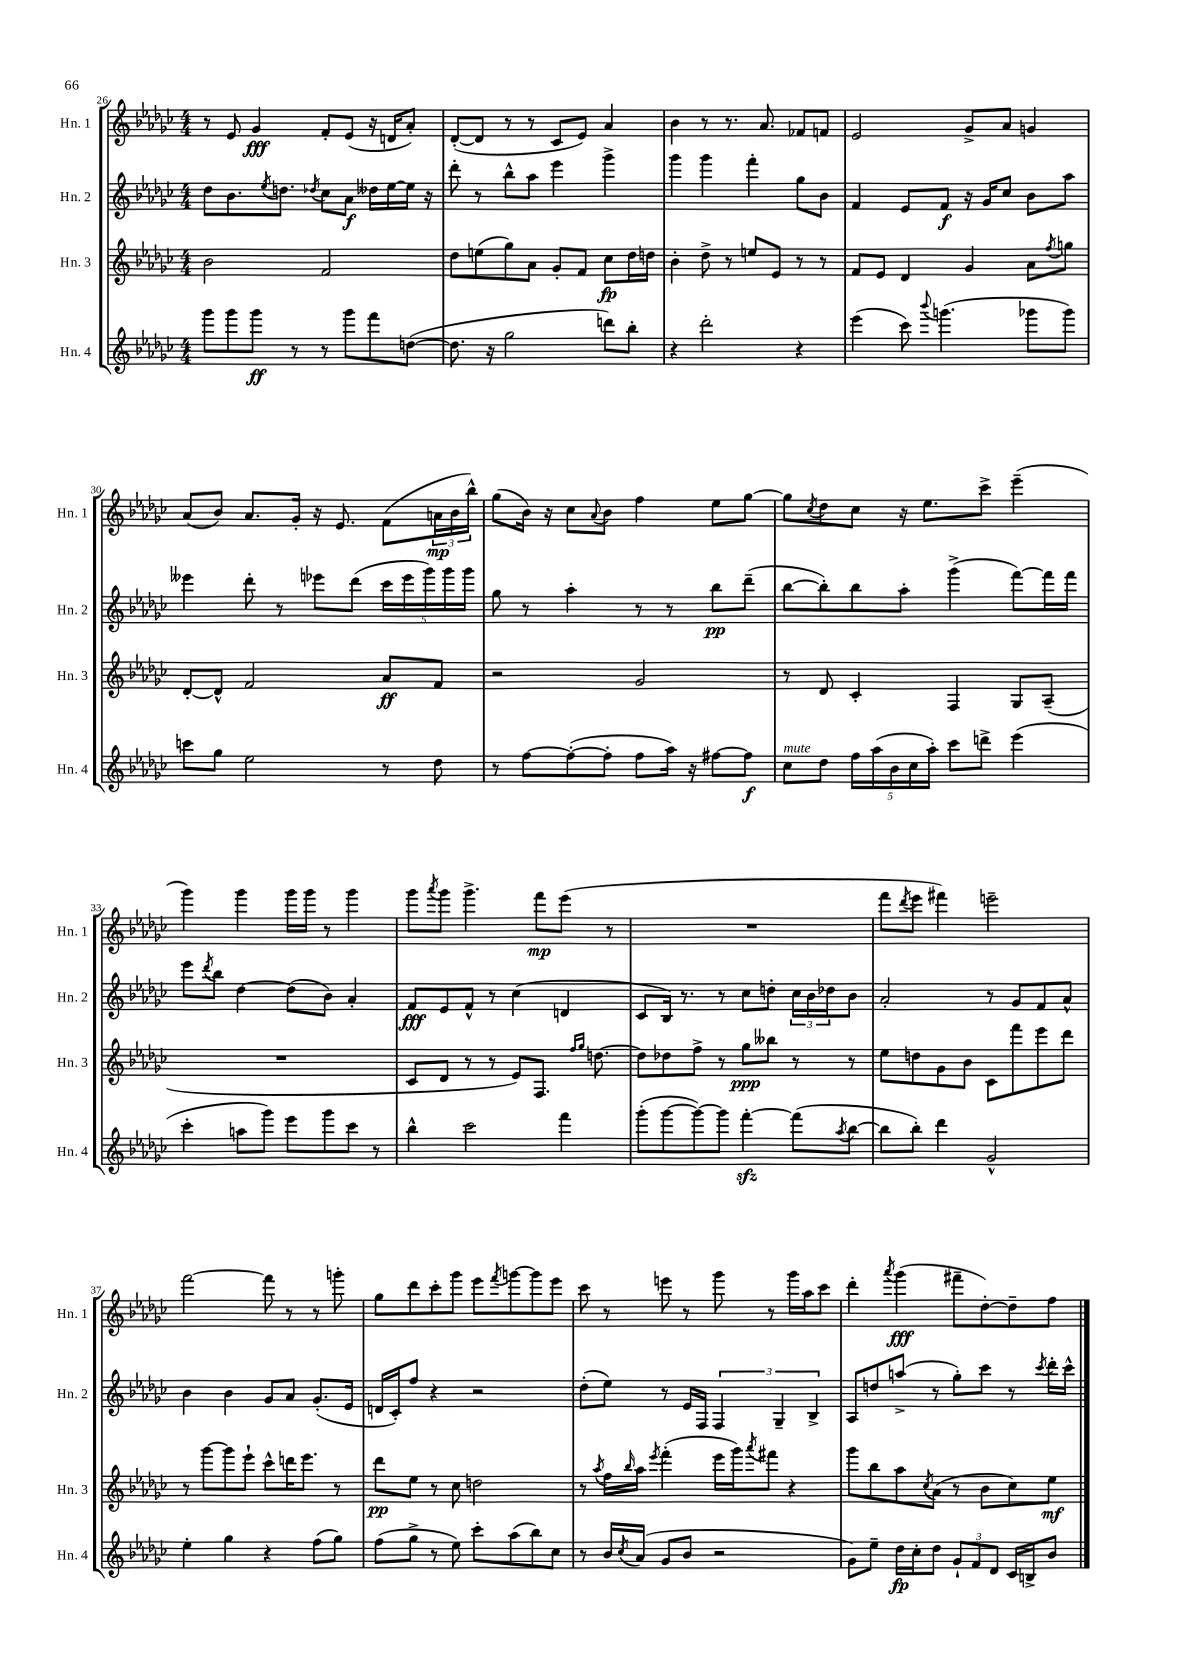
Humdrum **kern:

**kern	**kern	**kern	**kern
*staff4	*staff3	*staff2	*staff1
*clefG2	*clefG2	*clefG2	*clefG2
*k[b-e-a-d-g-c-]	*k[b-e-a-d-g-c-]	*k[b-e-a-d-g-c-]	*k[b-e-a-d-g-c-]
*M4/4	*M4/4	*M4/4	*M4/4
8ggg-	2b-	8dd-	8r
8ggg-	.	8.b-	8e-
8ggg-	.	.	4g-
.	.	8qee-	.
.	.	8.dd	.
8r	.	.	.
.	.	8qdd-	.
8r	2f	8cc-	8f'
8ggg-	.	8a-	(8e-
8fff	.	16dd--	16r
.	.	[16ee-	16d
([8dd	.	16ee-]	8a-')
.	.	16r	.
=	=	=	=
8.dd]	8dd-	8ddd-'	([8d-'
.	(8ee	8r	8d-]
16r	.	.	.
2gg-	8gg-)	8bb-^^	8r
.	8a-	8aa-	8r
.	8g-'	4eee-	8c-
.	8f	.	8e-)
8ddd)	8cc-	4ggg-^	4a-
8bb-'	16dd-	.	.
.	16dd	.	.
=	=	=	=
4r	4b-'	4ggg-	4b-
2ddd-'	8dd-^	4ggg-	8r
.	8r	.	8.r
.	8ee	4fff'	.
.	.	.	8.a-
.	8e-	.	.
4r	8r	8gg-	8f-
.	8r	8b-	8f
=	=	=	=
(4eee-	8f	4f	2e-
.	8e-	.	.
8ccc-)	4d-	8e-	.
8qqbbb-	.	.	.
(4.ggg	.	8f	.
.	4g-	16r	8g-^
.	.	16g-	.
.	.	8cc-	8a-
8ggg-	8a-	8b-	4g
.	8qff	.	.
8ggg-)	8gg	8aa-	.
=	=	=	=
8ccc	[8d-'	4eee--	(8a-
8gg-	8d-^^]	.	8b-)
2ee-	2f	8ddd-'	8.a-
.	.	8r	.
.	.	.	16g-'
.	.	8eee-	16r
.	.	.	8.e-
.	.	(8ddd-	.
8r	8a-	20ccc-	(8f
.	.	20eee-	.
.	.	20ggg-)	.
8dd-	8f	.	24a
.	.	20ggg-	.
.	.	.	24b-
.	.	20ggg-	.
.	.	.	24bb-^^)
=	=	=	=
8r	2r	8gg-	(8gg-
[8ff	.	8r	16b-)
.	.	.	16r
(8ff'_	.	4aa-'	8cc-
.	.	.	8qqa-
8ff']	.	.	8b-
8ff	2g-	8r	4ff
16aa-)	.	8r	.
16r	.	.	.
[8ff#	.	8bb-	8ee-
8ff#]	.	(8ddd-~	[8gg-
=	=	=	=
8cc-	8r	[8bb-	8gg-]
.	.	.	8qcc-
8dd-	8d-	8bb-'])	8dd-
20ff	4c-'	8bb-	8cc-
(20aa-	.	.	.
20b-	.	.	.
.	.	8aa-'	16r
20cc-	.	.	.
.	.	.	8.ee-
20aa-')	.	.	.
8ccc-	4F	(4ggg-^	.
8ddd^	.	.	8ccc-^
(4eee-	8G-	[8fff)	(4eee-~
.	(8A-~	16fff]	.
.	.	16fff	.
=	=	=	=
4ccc-'	1r	8eee-	4ggg-)
.	.	8qddd-	.
.	.	8bb-	.
8aa	.	[4dd-	4ggg-
8ggg-)	.	.	.
8eee-	.	(8dd-]	16ggg-
.	.	.	16ggg-
8ggg-	.	8b-)	8r
8ccc-	.	4a-'	4ggg-
8r	.	.	.
=	=	=	=
4bb-^^	8c-	8f	8ggg-
.	.	.	8qaaa-
.	8d-	8e-	8ggg-
2ccc-	8r	8f^^	4.ggg-^
.	8r	8r	.
.	8e-)	(4cc-	.
.	8.F	.	8fff
4fff	.	4d	(8eee-
.	16qqff	.	.
.	16qqgg-	.	.
.	[8.dd	.	.
.	.	.	8r
=	=	=	=
(8ggg-'	8dd]	8c-	1r
[8ggg-	8dd-	16B-)	.
.	.	8.r	.
8ggg-_)	8ff^	.	.
8ggg-]	8r	8r	.
[4fff'	8gg-	8cc-	.
.	8bb--	8dd'	.
(8fff]	8r	24cc-	.
.	.	24b-	.
.	.	24dd-	.
8qaa-	.	.	.
[8bb-	8r	8b-	.
=	=	=	=
8bb-]	8ee-	2a-'	8fff
.	.	.	8qddd-
8bb-')	8dd	.	8eee-
4ddd-	8g-	.	4fff#)
.	8b-	.	.
2g-^^	8c-	8r	2eee~
.	8fff	8g-	.
.	8eee-	8f	.
.	8ddd-	8a-^^	.
=	=	=	=
4ee-'	8r	4b-	[2fff
.	[8ggg-	.	.
4gg-	8ggg-]	4b-	.
.	8eee-`	.	.
4r	8ccc-^^	8g-	8fff]
.	16ddd	8a-	8r
.	8.eee-	.	.
(8ff	.	(8.g-'	8r
8gg-)	8r	.	8ggg'
.	.	16e-	.
=	=	=	=
(8ff	8ddd-	16d	8gg-
.	.	16c-')	.
8gg-^	8ee-	8ff	8ddd-
8r	8r	4r	8ccc-'
8ee-)	8cc-	.	8ggg-
8ccc-'	2dd	2r	8eee-
.	.	.	8qfff
(8aa-	.	.	[8ggg
8bb-)	.	.	8ggg]
8cc-	.	.	8eee-
=	=	=	=
8r	8r	(8dd-'	8ccc-
.	8qaa-	.	.
16b-	16ff	8ee-)	8r
8qcc-	16qqbb-	.	.
(16a-	16aa-	.	.
.	8qeee-	.	.
8g-	(4fff'	8r	8eee
8b-	.	16e-	8r
.	.	16F	.
2r	16eee-	6F	8ggg-
.	16ggg-)	.	.
.	8qaaa-	.	.
.	8fff#	.	8r
.	.	6G-~	.
.	4r	.	16ggg-
.	.	.	16aa-
.	.	6B-^	.
.	.	.	8ccc-
=	=	=	=
8g-)	8ggg-	8A-	4ddd-'
8ee-~	8bb-	8dd	.
.	.	.	8qaaa-
16dd-	8aa-	(8aa^	(4ggg-
16cc-'	.	.	.
.	8qcc-	.	.
8dd-	(8a-	8r	.
12g-`	8r	8gg-')	8fff#~
12f	.	.	.
.	8b-	8ccc-	[8dd-')
12d-	.	.	.
16c-	8cc-)	8r	8dd-~]
16B^	.	.	.
.	.	8qccc-	.
8b-	8ee-	16ddd-'	8ff
.	.	16ccc-^^	.
==	==	==	==
*-	*-	*-	*-
